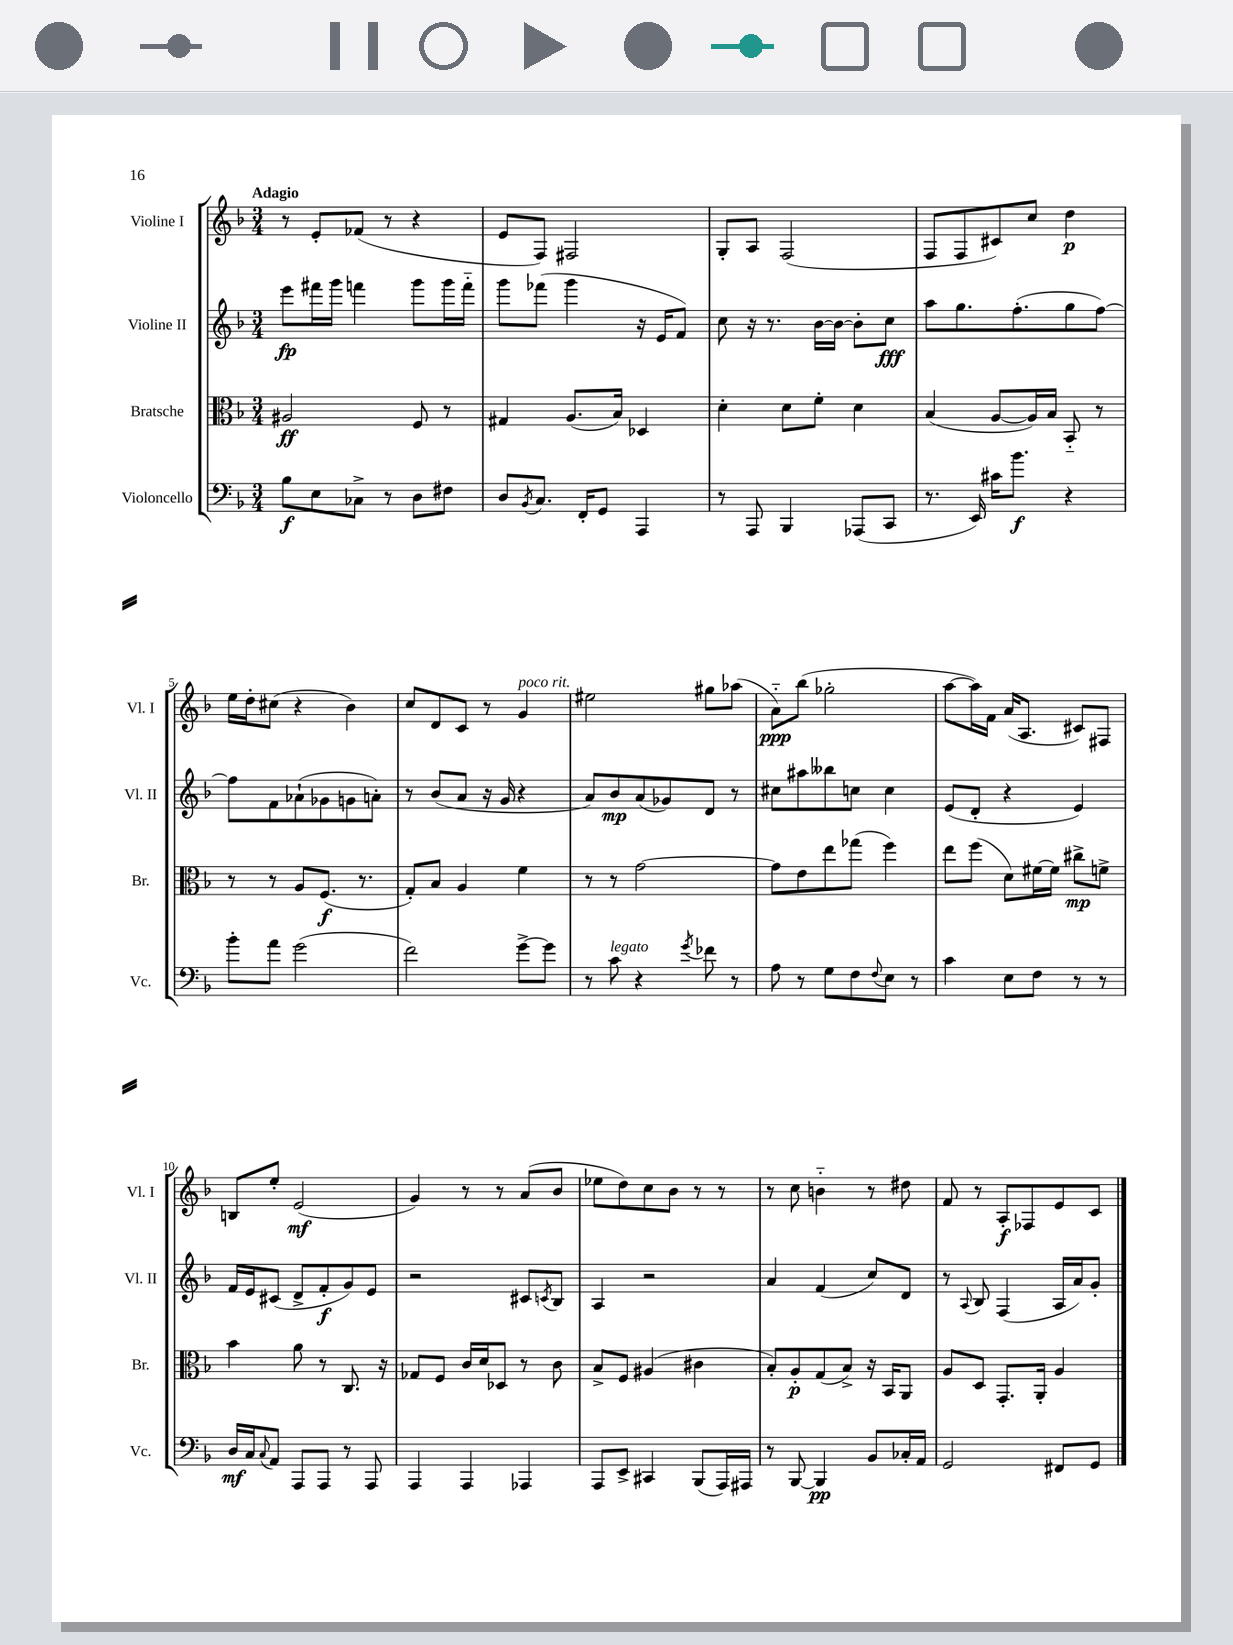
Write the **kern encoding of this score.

**kern	**kern	**kern	**kern
*staff4	*staff3	*staff2	*staff1
*clefF4	*clefC3	*clefG2	*clefG2
*k[b-]	*k[b-]	*k[b-]	*k[b-]
*M3/4	*M3/4	*M3/4	*M3/4
8B-	2A#	8eee	8r
8E	.	16fff#	8e'
.	.	16ggg	.
8C-^	.	4fff	(8f-
8r	.	.	8r
8D	8F	8ggg	4r
8F#	8r	16ggg	.
.	.	16fff'~	.
=	=	=	=
8D	4G#	8ggg	8e
8qBB-	.	.	.
8.C	.	(8fff-	8F)
.	(8.A	4ggg	2F#
16FF'	.	.	.
8GG	.	.	.
.	16B-)	.	.
4AAA	4D-	16r	.
.	.	16e	.
.	.	8f)	.
=	=	=	=
8r	4d'	8cc	8G'
8AAA	.	16r	8A
.	.	8.r	.
4BBB-	8d	.	(2F
.	8f'	[16b-	.
.	.	16b-_	.
(8AAA-	4d	8b-']	.
8CC	.	8cc	.
=	=	=	=
8.r	(4B-	8aa	8F
.	.	8.gg	8F
16EE)	.	.	.
16c#	[8A	.	8c#)
8.b-	.	(8.ff'	.
.	16A])	.	8cc
.	16B-	.	.
4r	8BB-'~	8gg	4dd
.	8r	[8ff)	.
=	=	=	=
8b-'	8r	8ff]	16ee
.	.	.	16dd'
8a	8r	8f	(8cc#
(2g	8A	(8a-`	4r
.	(8.F	8g-	.
.	.	8g	4b-)
.	8.r	.	.
.	.	8a')	.
=	=	=	=
2f)	8G')	8r	8cc
.	8B-	(8b-	8d
.	4A	8a	8c
.	.	16r	8r
.	.	16g	.
[8g^	4f	4r	4g
8g]	.	.	.
=	=	=	=
8r	8r	8a)	2ee#
8c	8r	8b-	.
4r	[2g	(8a	.
.	.	8g-)	.
8qg	.	.	.
8f-	.	8d	8gg#
8r	.	8r	(8aa-
=	=	=	=
8A	8g]	8cc#	8a'~)
8r	8e	8aa#	(8bb-
8G	8ee	8bb--	2gg-'
8F	(8gg-	8cc	.
8qqF	.	.	.
8E	4ff)	4cc	.
8r	.	.	.
=	=	=	=
4c	8ee	(8e	[8aa
.	(8ff	8d'	16aa])
.	.	.	16f
8E	8d)	4r	(16a
.	.	.	8.A
8F	[16f#	.	.
.	16f#]	.	.
8r	8cc#^	4e)	8c#)
8r	8f^	.	8F#
=	=	=	=
16D	4b-	16f	8B
16C	.	16e	.
8qqC	.	.	.
8AA	.	(8c#	8ee'
8AAA	8a	8d^	(2e
8AAA	8r	8f'	.
8r	8.C	8g)	.
8AAA	.	8e	.
.	16r	.	.
=	=	=	=
4AAA	8G-	2r	4g)
.	8F	.	.
4AAA	16c	.	8r
.	16d	.	.
.	8D-	.	8r
4AAA-	8r	8c#	(8a
.	.	8qc	.
.	8c	8B-	8b-
=	=	=	=
8AAA	8B-^	4A	8ee-
8EE^	8F	.	8dd)
4CC#	(4A#	2r	8cc
.	.	.	8b-
(8BBB-	4c#	.	8r
16AAA)	.	.	8r
16AAA#	.	.	.
=	=	=	=
8r	8B-')	4a	8r
[8BBB-	8A'	.	8cc
4BBB-]	(8G	(4f	4b'~
.	8B-^)	.	.
8BB-	16r	8cc)	8r
.	16BB-	.	.
16C-'	8AA	8d	8dd#
16AA	.	.	.
=	=	=	=
2GG	8A	8r	8f
.	.	8qqA	.
.	8D	8B-	8r
.	8.GG'	(4F	8A'
.	.	.	8F-
.	16AA'	.	.
8FF#	4A	16A	8e
.	.	16a)	.
8GG	.	8g'	8c
==	==	==	==
*-	*-	*-	*-
